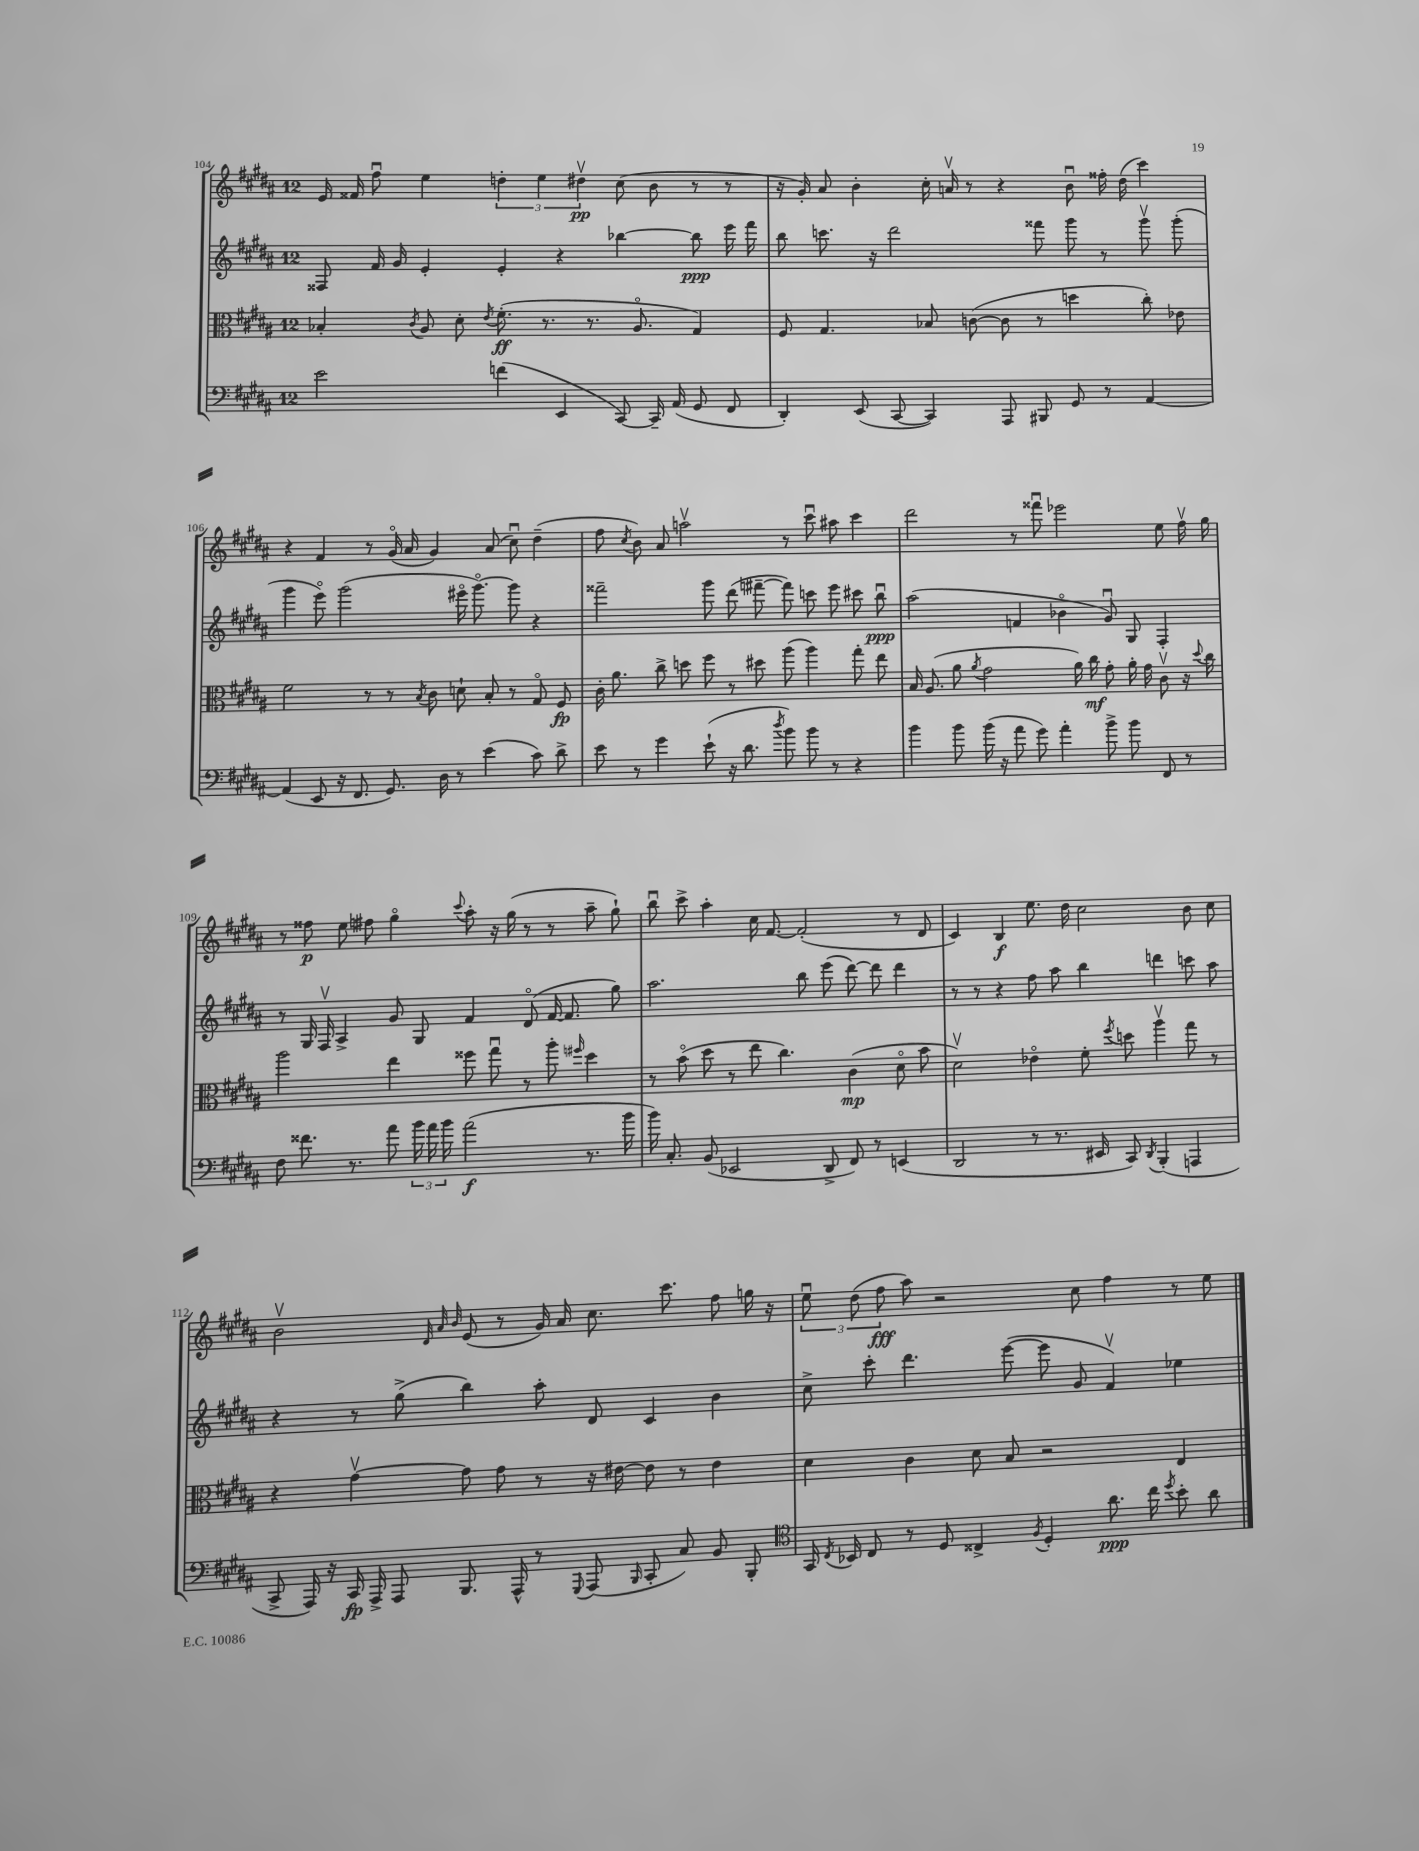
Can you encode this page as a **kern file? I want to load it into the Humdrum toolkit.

**kern	**kern	**kern	**kern
*staff4	*staff3	*staff2	*staff1
*clefF4	*clefC3	*clefG2	*clefG2
*k[f#c#g#d#a#]	*k[f#c#g#d#a#]	*k[f#c#g#d#a#]	*k[f#c#g#d#a#]
*M12/8	*M12/8	*M12/8	*M12/8
2e	4B-'	8F##	16e
.	.	.	16f##
.	.	16f#	8ff#u
.	.	16g#	.
.	8qc#	.	.
.	8A#	4e'	4ee
.	8d#'	.	.
.	8qe	.	.
(4f	(8.f#'	4e'	6dd'
.	.	.	6ee
.	8.r	.	.
4EE	.	4r	.
.	.	.	6dd#v
.	8.r	.	.
[8CC#)	.	[4bb-	(8cc#
.	8.A#o	.	.
16CC#~]	.	.	8b
(16AA#	.	.	.
8GG#	4G#)	8bb-]	8r
8FF#	.	16eee	8r
.	.	16fff#	.
=	=	=	=
4DD#')	8F#	8bb	16r
.	.	.	16g#')
.	4.G#	8.ccc	8a#
(8EE	.	.	4b'
.	.	16r	.
[8CC#	.	2ddd#	.
4CC#])	8B-	.	16cc#'
.	.	.	16av
.	([8c	.	8r
8AAA#	8c]	.	4r
8BBB#	8r	8fff##	.
8GG#	4dd	8ggg#	8bu
8r	.	8r	16ff##'
.	.	.	(16dd#
[4AA#	8cc#')	8ggg#v	4ccc#)
.	8e-	(8ggg#'	.
=	=	=	=
(4AA#]	2f#	4ggg#	4r
8EE	.	8eeeo)	4f#
16r	.	(2ggg#	.
8.FF#	.	.	.
.	8r	.	8r
8.GG#)	8r	.	(16g#o
.	.	.	16a#
.	8qB	.	.
.	8c#	.	4g#)
16D#	.	.	.
8r	8d`	16eee#o	.
.	.	[8.ggg#o)	.
(4e	8B'	.	(8a#
.	8r	8ggg#]	8cc#u)
8c#)	8G#o	4r	(4dd#~
8d#^	8F#	.	.
=	=	=	=
8e	16c#'	2fff##~	8ff#
.	8.a#	.	.
.	.	.	8qcc#
8r	.	.	8b)
4g#	8cc#^	.	8a#
.	8dd	.	2aav
(8e`	8ff#	8ggg#	.
16r	8r	(8ddd#	.
8.d#	.	.	.
.	8dd#	[8fff#~	.
8qdd#	.	.	.
8b)	(8aa#	8fff#])	8r
8b	4aa#)	8ccc	8ccc#u
8r	.	8eee	8aa#
4r	8gg#'	8ccc#	4ccc#
.	8ee	8bbu	.
=	=	=	=
4b	16B	(2aa#	2ddd#
.	(8.A#	.	.
8b	8a#	.	.
.	8qa#	.	.
(16b	2g#	.	.
16r	.	.	.
8a#	.	4f	8r
8g#)	.	.	8fff##u
4a#'	.	4b-o	2eee-
.	16a#)	.	.
.	16cc#	.	.
8b^	8g#'	8g#u)	.
8b	16a#'	8G#	.
.	16g#	.	.
8FF#	8c#v	4F#'	8ee
8r	16r	.	16ff#v
.	8qqdd#	.	.
.	16cc#	.	16gg#
=	=	=	=
8F#	2aa#	8r	8r
8.f##	.	16G#	8ff##
.	.	16F#v	.
.	.	4A#^	8ee
8.r	.	.	.
.	.	.	8ff#
8a#	4ee	8g#	4gg#o
24b	.	8G#	.
24a#	.	.	.
24b	.	.	.
.	.	.	8qqccc#
(2a#	8ff##	4f#	8aa#'
.	8gg#u	.	16r
.	.	.	(16gg#
.	8r	(8d#o	8r
.	8aa#'	[16f#	8r
.	.	8.f#]	.
.	16qqff#	.	.
8.r	4dd#	.	8aa#~
.	.	8gg#)	8gg#`)
16b	.	.	.
=	=	=	=
16b)	8r	2.aa#	8bbu
8.C#'	.	.	.
.	(8bo	.	8ccc#^
(8BB	8dd#	.	4aa#'
2EE-	8r	.	.
.	8ee	.	16cc#
.	.	.	[8.f#
.	4.cc#)	.	.
.	.	8bb	(2f#']
8DD#^	.	(8eee	.
8FF#)	(4c#	[8ddd#)	.
8r	.	8ddd#]	.
(4EE	8d#o	4ddd#	8r
.	8b	.	8d#
=	=	=	=
2DD#	2d#v)	8r	4c#)
.	.	8r	.
.	.	4r	4B
8r	4e-o	8ff#	8.ee
8.r	.	8aa#	.
.	.	.	16dd#
.	8f#'	4bb	2cc#
16EE#	.	.	.
.	8qff#	.	.
8CC#)	8dd	.	.
8qDD#	.	.	.
(4BBB'	4aa#v	4ddd	.
4AAA	8gg#	8ccc	8b
.	8r	8aa#	8cc#
=	=	=	=
8CC#^	4r	4r	2bv
16AAA#)	.	.	.
16r	.	.	.
16CC#	[4g#v	8r	.
16AAA#^	.	.	.
8AAA#	.	(8gg#^	.
.	.	.	32qqd#
.	.	.	32qqa#
.	.	.	32qqb
8.BBB	8g#]	4bb)	(8e
.	8g#	.	8r
16AAA#^^	.	.	.
8r	8r	8aa#'	16g#)
.	.	.	16a#
8qqGGG#	.	.	.
(8AAA#	16r	8d#	8.cc#
.	[16e#	.	.
16qqBBB	.	.	.
8CC#'	8e#]	4c#	.
.	.	.	8.ccc#
8C#)	8r	.	.
8BB	4e#	4b	8ff#
8BBB'	.	.	16gg
.	.	.	16r
=	=	=	=
*clefC4	*	*	*
16GG#	4d#	8cc#^	12eeu
8qC#	.	.	.
16BB-	.	.	.
.	.	.	(12dd#
8C#	.	8ccc#'	.
.	.	.	12ff#
8r	4c#	4.ddd#	8aa#)
8D#	.	.	2r
4C##^	8d#	.	.
.	8B	([8eee	.
8qF#	.	.	.
4D#'	2r	8eee]	.
.	.	8g#	8cc#
8.a#	.	4f#v)	4ff#
16cc#	.	.	.
8qdd#	.	.	.
8b'	4E	4ee-	8r
8a#	.	.	8ee
==	==	==	==
*-	*-	*-	*-
